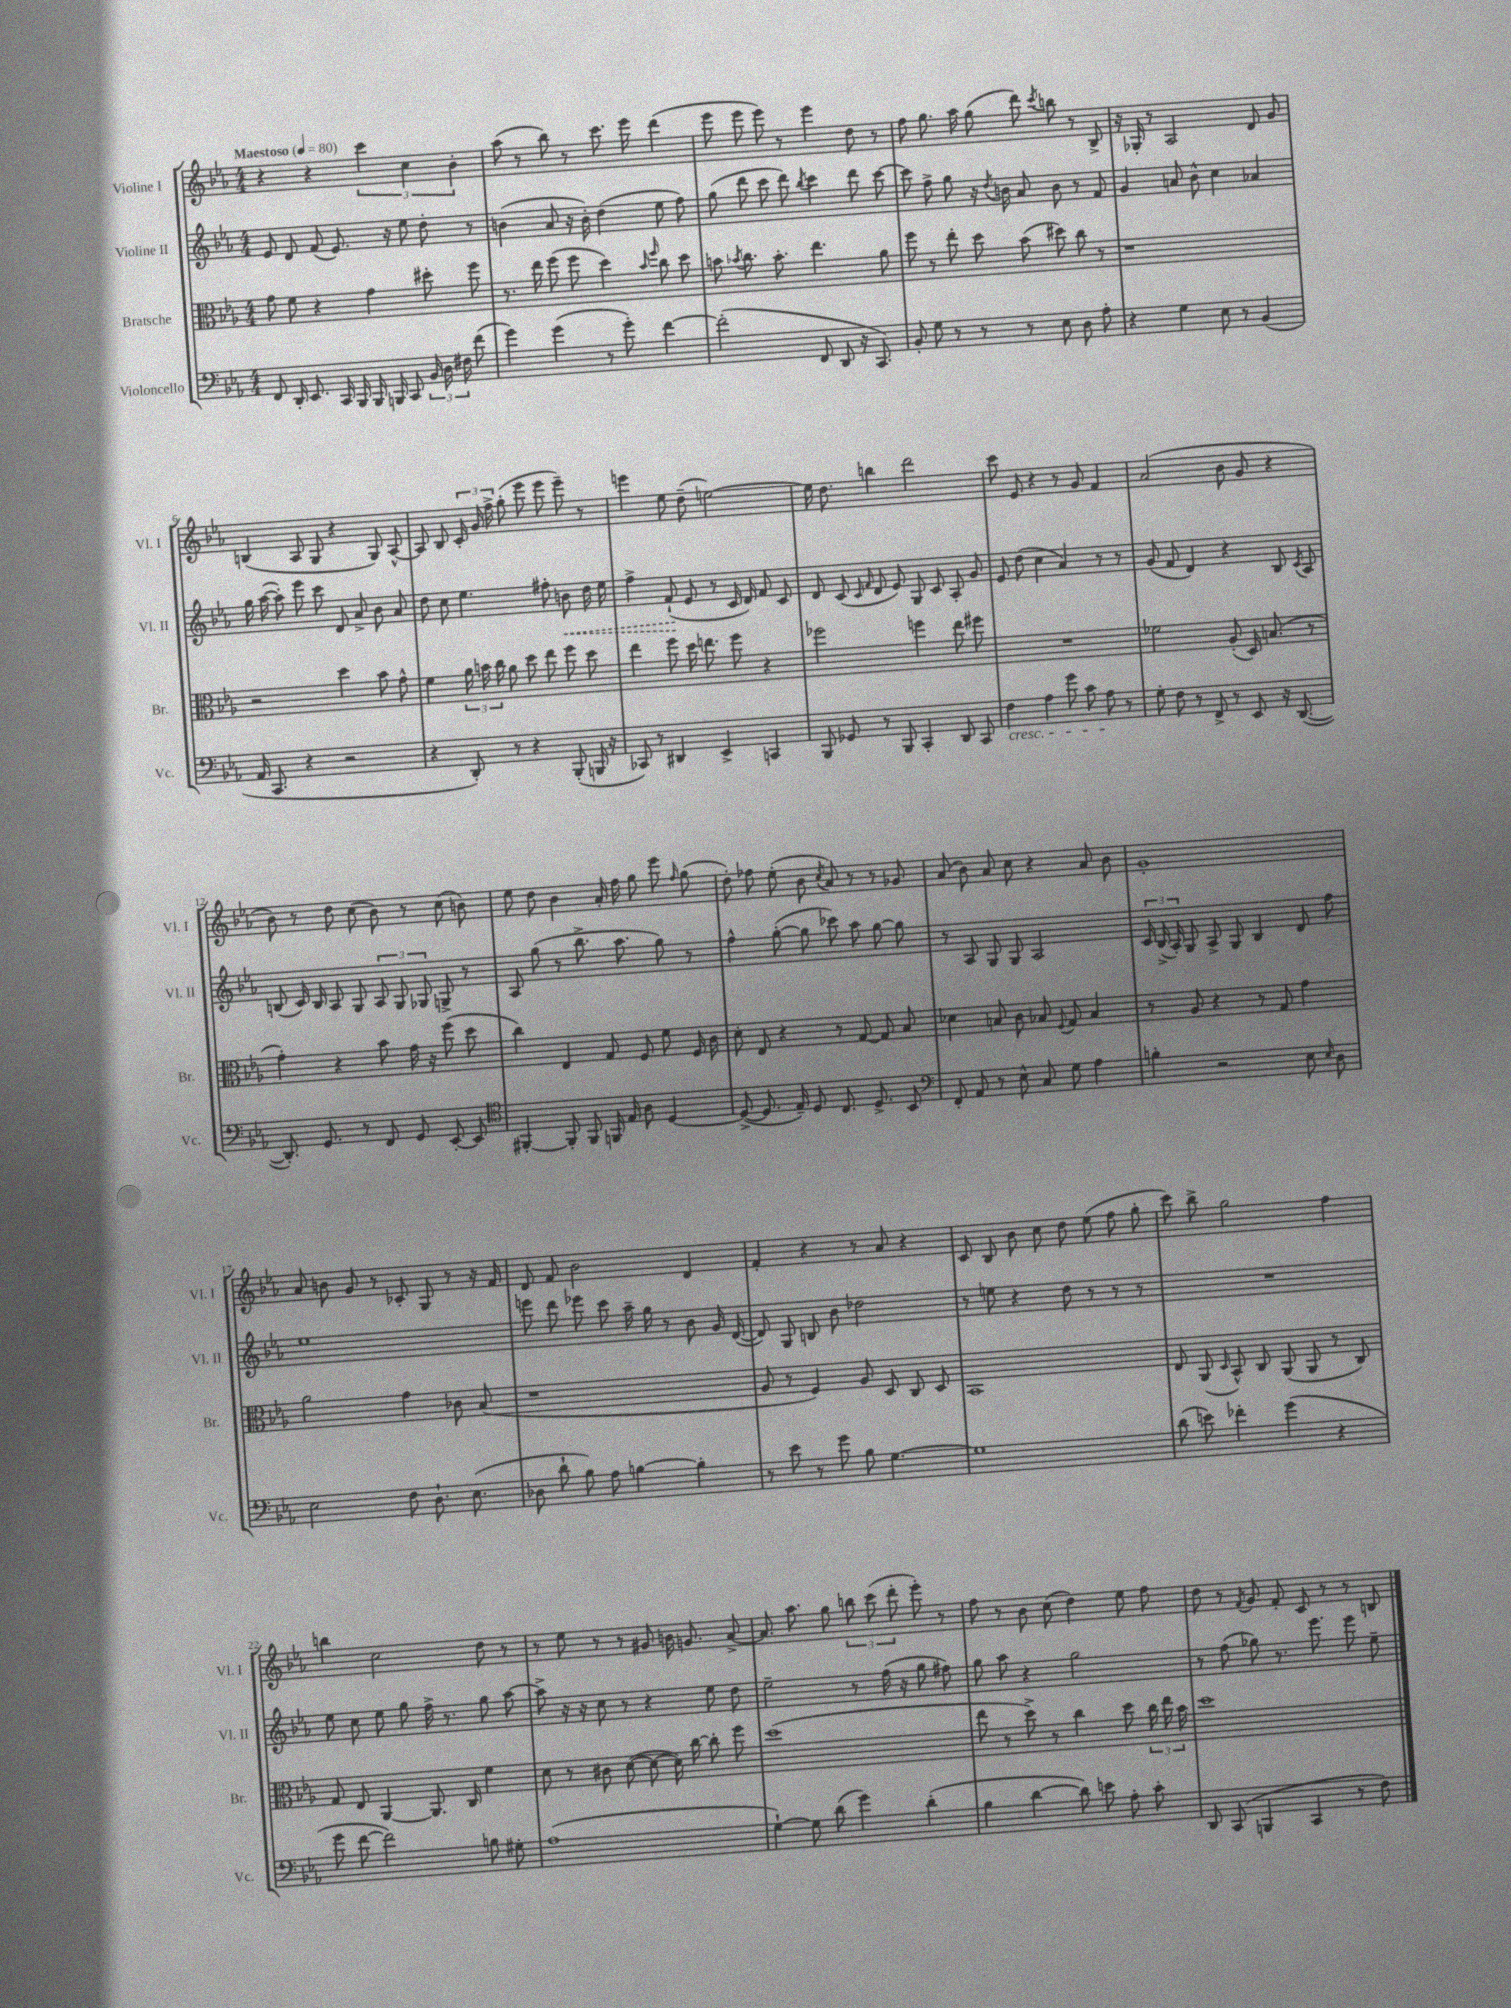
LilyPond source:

<<
\new StaffGroup <<
\new Staff = "s0" \with { instrumentName = "Violine I" shortInstrumentName = "Vl. I" } {
    \clef treble \key ees \major \numericTimeSignature \time 4/4 \tempo "Maestoso" 4 = 80
    \autoBeamOff r4 r4 \tuplet 3/2 { c'''4 c''4 bes'4-. } |
    aes''8( r8 bes''8) r8 c'''8. ees'''16 d'''4( |
    ees'''8 ees'''8 ees'''8) r8 ees'''4 d''8 r8 |
    f''8 g''8. aes''16 g''8( d'''8) \acciaccatura { c'''8 } b''8 r8 bes8-> |
    r16 ges16-. r8 aes2 d'8 g'8 |
    b4( aes8 g8 r4 g8) aes8~-^ |
    aes8 bes8 \tuplet 3/2 { c'16-. g'16 f''16-> } g''8-.( ees'''8 ees'''8 ees'''8--) r8 |
    e'''4 ees''8 d''8--( e''2~) |
    e''16 d''8. b''4 d'''2 |
    c'''8 ees'8 r4 r8 g'8 f'4 |
    aes'2( bes'8 g'8 r4 |
    bes'8) r8 d''8 c''8( bes'8) r8 c''8( b'8) |
    ees''8 d''8 bes'4 aes'16-. f''16 g''8 ees'''8 \grace { f''16 } g''8( |
    d''8-.) fes''8 ees''8-.( bes'8 \acciaccatura { c''8 } aes'8) r8 r8 ges'8 |
    aes'8( bes'8) aes'8 c''8 r4 aes'8 bes'8 |
    g'1-. |
    aes'8 b'8 g'8 r8 ces'8-. g8 r8 r16 f'16 |
    d'8 f'8 bes'2 d'4 |
    f'4-. r4 r8 aes'8 r4 |
    c'8 bes8 bes'8 c''8 d''8 ees''8( f''8 g''8-. |
    c'''8) bes''8-> g''2 f''4 |
    b''4 c''2 d''8 r8 |
    r8 ees''8 r8 r8 gis'8 b'16 g'8. aes'8~-> |
    aes'8. aes''8. g''8 \tuplet 3/2 { b''8 c'''8( d'''8-. } ees'''8-.) r8 |
    f''8 r8 bes'8 c''8( d''4) ees''8 f''8 |
    d''8 r8 \acciaccatura { f'8 } g'8 f'8-. c'8 r8 r8 b8 \bar "|." |
}
\new Staff = "s1" \with { instrumentName = "Violine II" shortInstrumentName = "Vl. II" } {
    \clef treble \key ees \major \numericTimeSignature \time 4/4
    \autoBeamOff ees'8 d'8 f'8( ees'8.) r16 ees''8 d''8-. r8 |
    b'4( aes'8 r16 b'16-.) d''4( ees''8 f''8) |
    g''8( d'''8 c'''8 d'''8) \acciaccatura { bes''8 } c'''4 d'''8 c'''8~ |
    c'''8 f''8-> g''8 r16 \acciaccatura { d''8 } b'16 aes'8 b'8 r8 f'8 |
    g'4 a'8 bes'8-^ c''4 aes'4 |
    g''16 aes''16~( aes''8-.) ees'''8 c'''8 d'8 aes'8-> bes'8 aes'8 |
    d''8 c''8 ees''4. fis''8-. \once \override Hairpin.style = #'dashed-line b'8\< d''16 ees''16 |
    f''4-> f'8-!\!( ees'8 r8 c'16 d'16) f'8 c'8 |
    d'8 c'8( \grace { c'16 f'16 } d'8 ees'8) g8 c'8 aes8-. g'8 |
    ees'8 d''8( c''4 aes'4) r8 r8 |
    g'8( f'8 d'4) r4 bes8 \acciaccatura { c'8 } aes8 |
    b8( c'16) b16 aes8 g8 \tuplet 3/2 { aes8 g8 ges8 } g8-> r8 |
    aes8 g''8( r8 bes''8.-> aes''8. g''8) r8 |
    f''4-^ g''8~-.( g''8 ces'''8) aes''8 g''8~ g''8 |
    r8 aes8 g8 g8 aes2 |
    \tuplet 3/2 { c'16 bes16->( aes16-.) } g8 aes8-> g8 bes4 d'8 f''8 |
    ees''1 |
    e'''8 d'''8 ees'''8 c'''8 aes''16-- g''16 r8 bes'8 g'16 d'16~( |
    d'8) g8 b8 bes'8 des''2 |
    r8 e''8 r4 d''8 r8 r8 r8 |
    R1 |
    ees''8 c''8 ees''8 g''8 f''16-> r8. g''8 aes''8~ |
    aes''8-> r16 r16 c''8 r8 r4 ees''8 d''8 |
    ees''2-- r8 f''16( r16 g''8 fis''8) |
    g''8 aes''8 r4 g''2 |
    r8 f''8( ges''8) r8. ees'''8. ees'''8 ees''8-- \bar "|." |
}
\new Staff = "s2" \with { instrumentName = "Bratsche" shortInstrumentName = "Br." } {
    \clef alto \key ees \major \numericTimeSignature \time 4/4
    \autoBeamOff g'8 f'8 r4 g'4 dis''8-. f''8 |
    r8. ees''16 f''8( f''8 d''4) \grace { bes'16 f''16 } c''8 d''8 |
    b'8 \acciaccatura { bes'8 } c''8. bes'8.-. ees''4. aes'8 |
    f''8 r8 ees''8-. d''8 bes'8( dis''8) c''8 r8 |
    r1 |
    r2 d''4 bes'8 g'8-^ |
    f'4 \tuplet 3/2 { aes'16 b'16 c''16 } aes'8 d''8 ees''8 f''8 d''8 |
    ees''4 f''8 d''16 e''8. f''8 r4 |
    fes''2 f''4 ees''8 fis''8 |
    R1 |
    fes'2 aes8-.( d16) b8.( r8 |
    g'4-.) r4 bes'8 g'16 r16 f''8( d''8 |
    c''4) ees4 g8 f8 f'8 f16 c'16 |
    d'8-. ees8 r4 r8 g8~ g8 bes8 |
    des'4 b8 c'8 bes8 \appoggiatura { f8 } g8 bes4 |
    r8 aes8 r4 r8 g8 g'4 |
    aes'2 g'4 ces'8 bes8( |
    r1 |
    aes8 r8 f4) aes8 d8 c8 d8 |
    bes,1 |
    ees8 aes,8( \grace { d16 } bes,8-^) c8 aes,8( aes,8 r8 c8) |
    g8 ees8 aes,4~ aes,8. c16 f'4 |
    d'8 r8 cis'8 d'8~( d'8~ d'16) c''16~ c''8-. f''8 |
    d''1( |
    ees''8 r8 d''8->) r8 c''4 d''8 \tuplet 3/2 { c''16 ees''16 bes'16 } |
    d''1 \bar "|." |
}
\new Staff = "s3" \with { instrumentName = "Violoncello" shortInstrumentName = "Vc." } {
    \clef bass \key ees \major \numericTimeSignature \time 4/4
    \autoBeamOff f,8 d,16-. ees,8. c,16 bes,,16 bes,,16 b,,16 c,8 \tuplet 3/2 { bes,16 d16 fis16 } f'8( |
    g'4) g'4( r8 g'8-.) f'4~ |
    f'2-.( f,8 d,8 r16 c,8.) |
    bes,8-. g8 r8 r8 r8 ees8 d8 aes8-. |
    r4 g4 ees8 r8 bes,4( |
    aes,16 c,8. r4 r2 |
    r4 d,8-.) r8 r4 bes,,8-.( b,,16 r16 |
    ces,8) r8 dis,4 ees,4-> c,4 |
    bes,,8 ges,8 r8 bes,,8 c,4-. d,8 c,8 |
    f4\cresc aes4 g'8 c'8 aes8\! r8 |
    g8-. f8 r8 f,8-> r8 ees,8 r16 d,8.~( |
    d,8.-.) g,8. r8 f,8 g,8 ees,8~-. ees,8 |
    \clef tenor fis,4~-. fis,8-. fis,8 f,16 ees16 aes8 d4~ |
    d8~->( d8. ees16--) d8 c8. d8.-> bes,8 |
    \clef bass f,8-. aes,8 r8 ees8-^ c8 g8 aes4 |
    b4-. r2 ees8 \grace { ees16 } d8 |
    ees2 f8 d8.-! ees8.( |
    des8 d'8-! bes8) aes8 b4~ b4-. |
    r8 ees'8 r8 g'8 bes8 g4.~ |
    g1 |
    d'8( e'8) fes'4-. g'4( r4 |
    g'8 f'8~ f'2) b8 gis8-. |
    aes1( |
    g4~-!) g8 d'8( g'4) d'4-.( |
    bes4 d'4~ d'8) e'8 aes8-. c'8-. |
    d,8 c,8( b,,4 c,4 r8 f8) \bar "|." |
}
>>
>>
